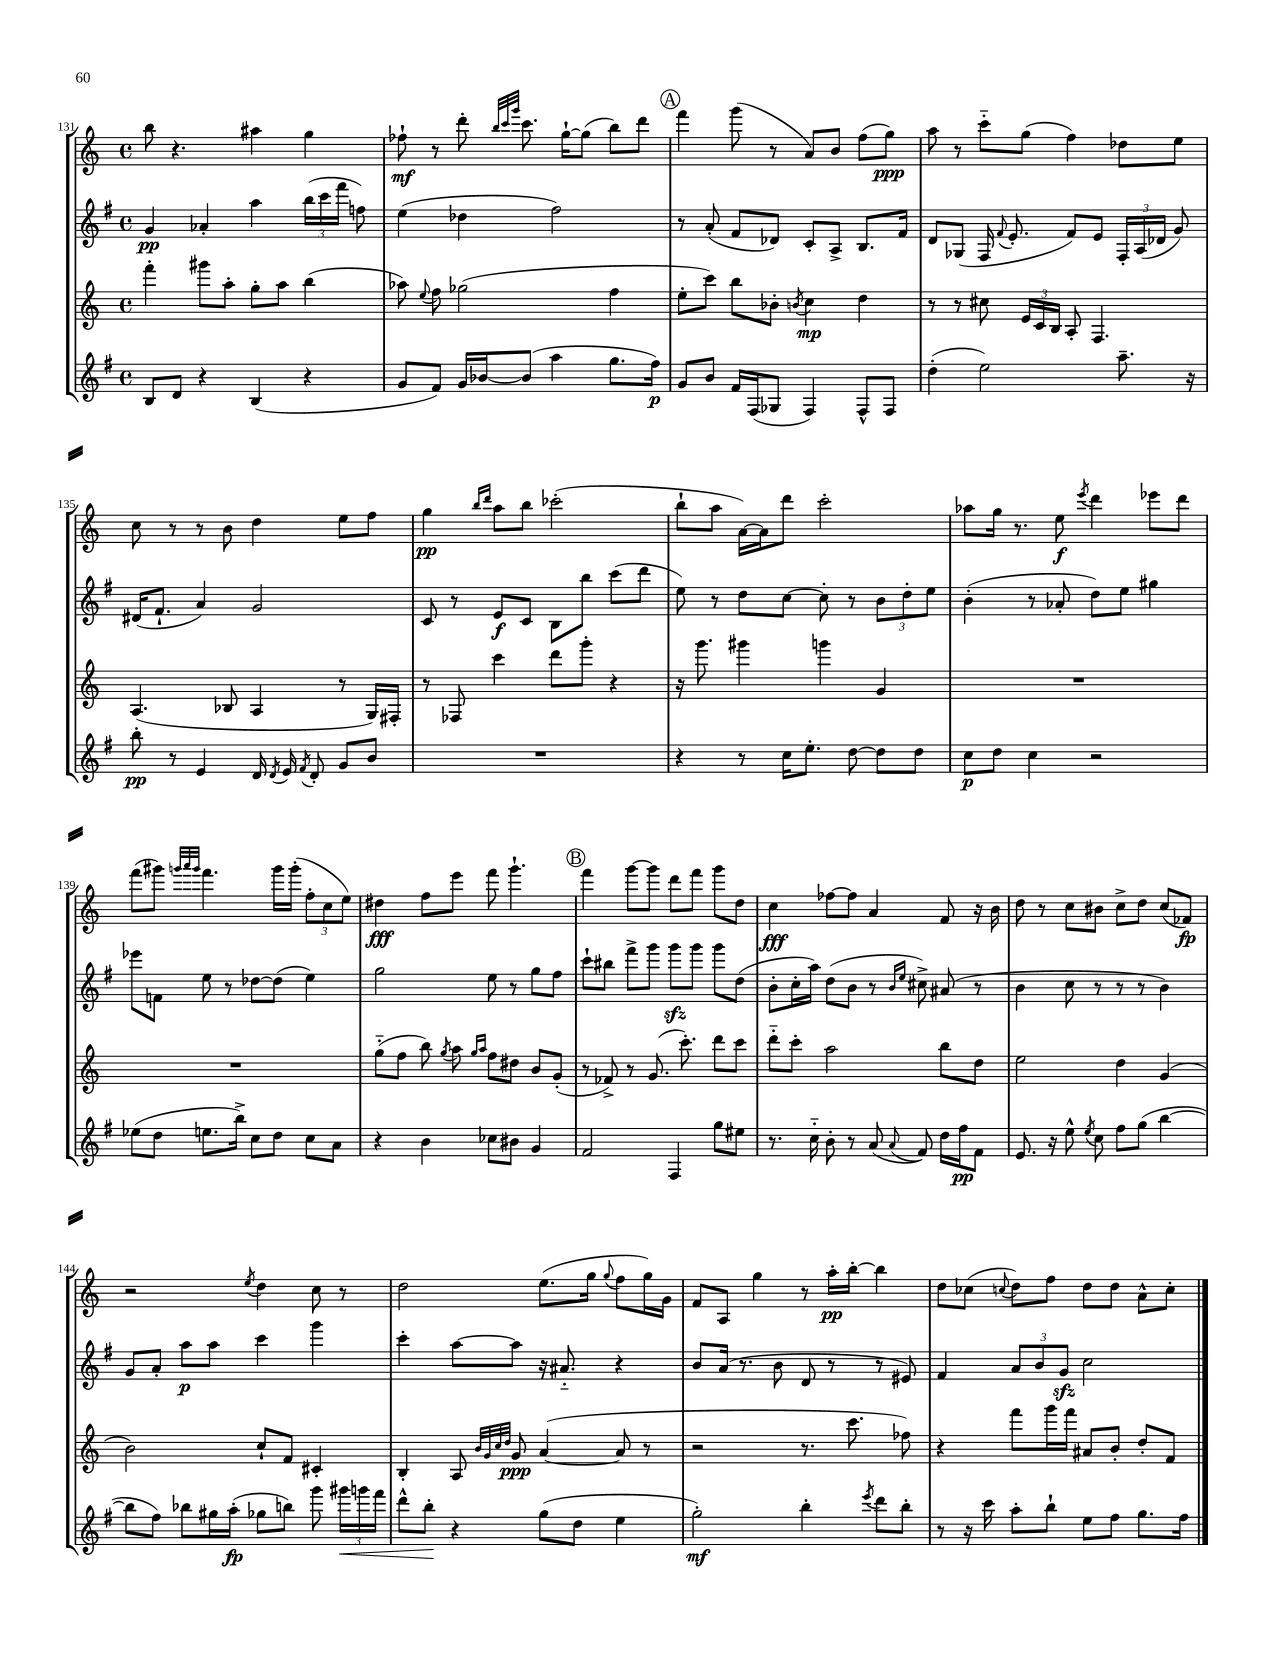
<<
\new StaffGroup <<
\new Staff = "s0" {
    \clef treble \key c \major \defaultTimeSignature \time 4/4
    \autoBeamOff b''8 r4. ais''4 g''4 |
    fes''8-!\mf r8 d'''8-. \grace { b''32[ c'''32 g'''32] } c'''8. g''16[~-! g''8]( b''8[) d'''8] |
    \mark \markup { \circle "A" } f'''4 g'''8( r8 a'8[) b'8] f''8[( g''8]\ppp) |
    a''8 r8 c'''8[-_ g''8]( f''4) des''8[ e''8] |
    c''8 r8 r8 b'8 d''4 e''8[ f''8] |
    g''4\pp \grace { b''16[ d'''16] } a''8[ b''8] ces'''2-.( |
    b''8[-! a''8] a'16[~) a'16 d'''8] c'''2-. |
    aes''8[ g''16] r8. e''8\f \acciaccatura { e'''8 } d'''4 ees'''8[ d'''8] |
    f'''8[( gis'''8]) \grace { g'''32[ a'''32 g'''32] } f'''4. g'''16[ g'''16]-.( \tuplet 3/2 { f''8[-. c''8 e''8]) } |
    dis''4\fff f''8[ e'''8] f'''8 g'''4.-! |
    \mark \markup { \circle "B" } f'''4 g'''8[~ g'''8] d'''8[ f'''8] g'''8[ d''8] |
    c''4\fff fes''8[~ fes''8] a'4 f'8 r16 b'16 |
    d''8 r8 c''8[ bis'8] c''8[-> d''8] c''8[( fes'8]\fp) |
    r2 \acciaccatura { e''8 } d''4 c''8 r8 |
    d''2 e''8.[( g''16] \appoggiatura { g''8 } f''8[ g''16) g'16] |
    f'8[ a8] g''4 r8 a''16[-.\pp b''16]~-. b''4 |
    d''8[ ces''8]( \appoggiatura { c''8 } d''8[) f''8] d''8[ d''8] a'8[-^ c''8]-. \bar "|." |
}
\new Staff = "s1" {
    \clef treble \key g \major \defaultTimeSignature \time 4/4
    \autoBeamOff g'4\pp aes'4-. a''4 \tuplet 3/2 { b''16[( c'''16 fis'''16] } f''8) |
    e''4( des''4 fis''2) |
    \mark \markup { \circle "A" } r8 a'8-.( fis'8[ des'8]) c'8[-. a8]-> b8.[ fis'16] |
    d'8[ ges8]( fis16 \appoggiatura { fis'8 } e'8.-. fis'8[) e'8] \tuplet 3/2 { fis16[-. a16( des'16] } g'8) |
    dis'16[( fis'8.]-! a'4) g'2 |
    c'8 r8 e'8[\f c'8] b8[ b''8] c'''8[( d'''8] |
    e''8) r8 d''8[ c''8]~ c''8-. r8 \tuplet 3/2 { b'8[ d''8-. e''8] } |
    b'4-.( r8 aes'8-. d''8[) e''8] gis''4 |
    ees'''8[ f'8] e''8 r8 des''8[~ des''8]( e''4) |
    g''2 e''8 r8 g''8[ fis''8] |
    \mark \markup { \circle "B" } c'''8[-! bis''8] fis'''8[-> g'''8] g'''8[\sfz g'''8] g'''8[ d''8]( |
    b'8[-. c''16-. a''16]) d''8[( b'8] r8 \grace { b'16[ e''16] } cis''8->) ais'8( r8 |
    b'4 c''8 r8 r8 r8 b'4) |
    g'8[ a'8]-. a''8[\p a''8] c'''4 g'''4 |
    c'''4-. a''8[~ a''8] r16 ais'8.-_ r4 |
    b'8[ a'16]( r8. b'8 d'8 r8 r8 eis'8) |
    fis'4 \tuplet 3/2 { a'8[ b'8 g'8]\sfz } c''2 \bar "|." |
}
\new Staff = "s2" {
    \clef treble \key c \major \defaultTimeSignature \time 4/4
    \autoBeamOff f'''4-. gis'''8[ a''8]-. g''8[-. a''8] b''4( |
    aes''8) \appoggiatura { e''8 } f''8 ges''2( f''4 |
    \mark \markup { \circle "A" } e''8[-. c'''8]) b''8[ bes'8]-. \acciaccatura { b'8 } c''4\mp d''4 |
    r8 r8 cis''8 \tuplet 3/2 { e'16[ c'16 b16] } a8-. f4. |
    a4.( bes8 a4 r8 g16[) fis16]-. |
    r8 fes8 c'''4 d'''8[ g'''8]-. r4 |
    r16 g'''8. gis'''4 g'''4 g'4 |
    R1 |
    R1 |
    g''8[-_( f''8] b''8) \acciaccatura { g''8 } a''8 \grace { g''16[ a''16] } f''8[ dis''8] b'8[ g'8]-.( |
    \mark \markup { \circle "B" } r8 fes'8->) r8 g'8.( c'''8.-.) d'''8[ c'''8] |
    d'''8[-_ c'''8]-. a''2 b''8[ d''8] |
    e''2 d''4 g'4( |
    b'2) c''8[-! f'8] cis'4-. |
    b4-. a8 \grace { b'32[ g'32 c''32 d''32] } g'8\ppp a'4~( a'8 r8 |
    r2 r8. c'''8. fes''8) |
    r4 f'''8[ g'''16 f'''16] ais'8[ b'8]-. d''8[-. f'8] \bar "|." |
}
\new Staff = "s3" {
    \clef treble \key g \major \defaultTimeSignature \time 4/4
    \autoBeamOff b8[ d'8] r4 b4( r4 |
    g'8[ fis'8]) g'16[ bes'16~ bes'8]( a''4 g''8.[ fis''16]\p) |
    \mark \markup { \circle "A" } g'8[ b'8] fis'16[ fis16( ges8] fis4) fis8[-^ fis8] |
    d''4-.( e''2) a''8.-- r16 |
    b''8-.\pp r8 e'4 d'16 \acciaccatura { d'8 } e'16 \acciaccatura { fis'8 } d'8-. g'8[ b'8] |
    R1 |
    r4 r8 c''16[ e''8.]-. d''8~ d''8[ d''8] |
    c''8[\p d''8] c''4 r2 |
    ees''8[( d''8] e''8.[ b''16]->) c''8[ d''8] c''8[ a'8] |
    r4 b'4 ces''8[ bis'8] g'4 |
    \mark \markup { \circle "B" } fis'2 fis4 g''8[ eis''8] |
    r8. c''16-_ b'8-. r8 a'8( \appoggiatura { a'8 } fis'8) d''16[ fis''16\pp fis'8] |
    e'8. r16 e''8-^ \acciaccatura { e''8 } c''8 fis''8[ g''8]( b''4~ |
    b''8[ fis''8]) bes''8[ gis''16 a''16]-.\fp( ges''8[ b''8]) g'''8 \tuplet 3/2 { gis'''16[\< g'''16 fis'''16] } |
    d'''8[-^ b''8]-.\! r4 g''8[( d''8] e''4 |
    g''2-.\mf) b''4-. \acciaccatura { e'''8 } d'''8[ b''8]-. |
    r8 r16 c'''16 a''8[-. b''8]-! e''8[ fis''8] g''8.[ fis''16] \bar "|." |
}
>>
>>
\layout { \context { \Score currentBarNumber = #131 } }
